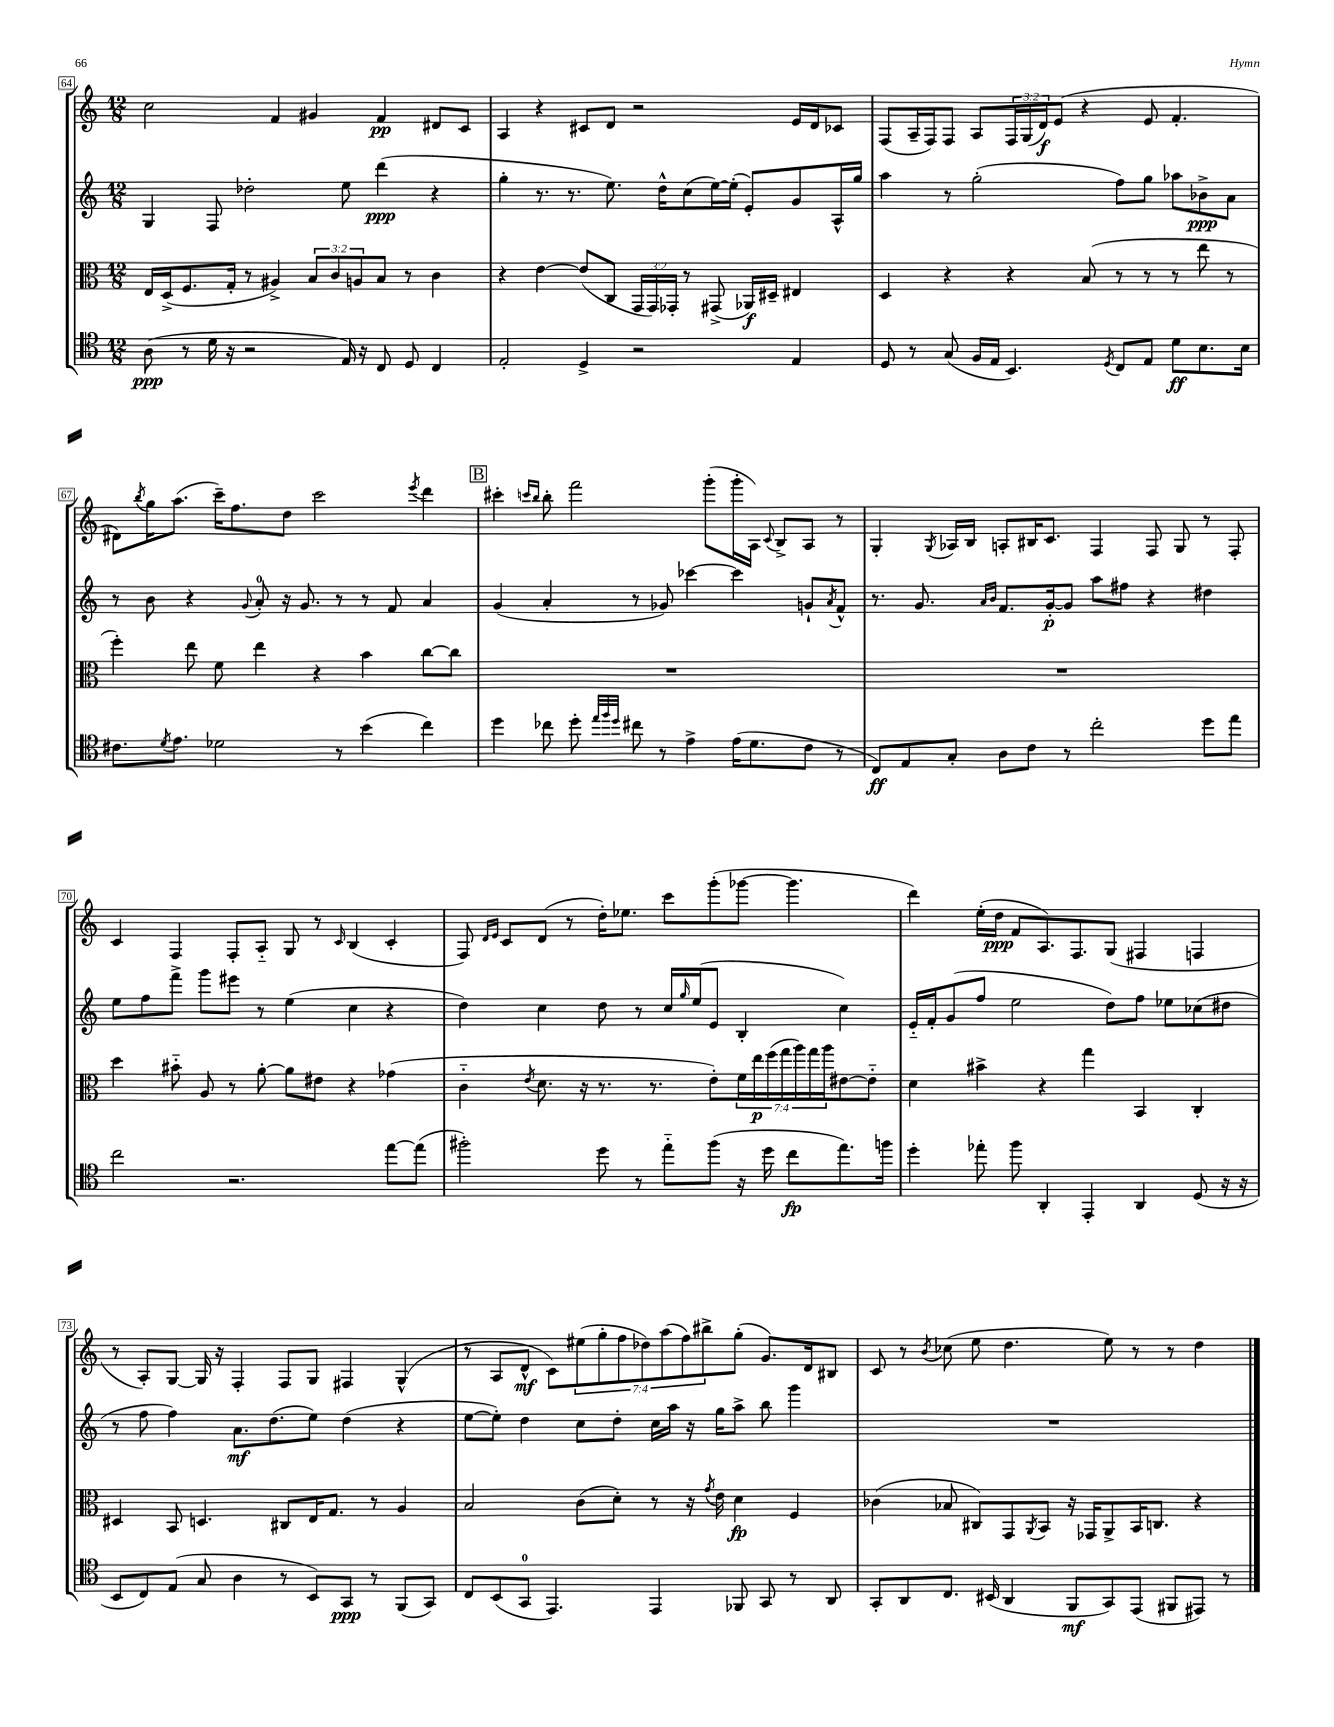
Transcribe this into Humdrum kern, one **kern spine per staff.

**kern	**kern	**kern	**kern
*staff4	*staff3	*staff2	*staff1
*clefC4	*clefC3	*clefG2	*clefG2
*k[]	*k[]	*k[]	*k[]
*M12/8	*M12/8	*M12/8	*M12/8
(8A\	16E/LL	4G/	2cc\
.	(16D^/J	.	.
8r	8.F/	.	.
16d\	.	8F/	.
16r	16G'/Jk	.	.
2r	8r	2dd-'\	.
.	4A#^/)	.	4f/
.	12B/L	.	4g#/
.	12c/	.	.
16E/)	.	8ee\	.
.	12A/	.	.
16r	.	.	.
8C/	8B/J	(4ddd\	4f/
8D/	8r	.	.
4C/	4c\	4r	8d#/L
.	.	.	8c/J
=	=	=	=
2E'/	4r	4gg'\	4A/
.	[4e\	8.r	4r
.	.	8.r	.
4D^/	(8e/]L	.	8c#/L
.	8C/J	8.ee\)	8d/J
2r	24GG/LL	.	2r
.	24GG/)	.	.
.	.	16dd^^\LK	.
.	24GG-'/JJ	.	.
.	8r	(8cc\	.
.	(8GG#^/	[16ee\L)	.
.	.	(16ee'\]JJ	.
.	16AA-/LL)	8e'/L)	.
.	16D#~/JJ	.	.
4E/	4E#/	8g/	16e/LL
.	.	.	16d/J
.	.	16A^^/L	8c-/J
.	.	16gg/JJ	.
=	=	=	=
8D/	4D/	4aa\	(8F/L
8r	.	.	16A~/L
.	.	.	16F/J)
(8G/	4r	8r	8F/J
16F/LL	.	(2gg'\	8A/L
16E/JJ	.	.	.
4.BB/)	4r	.	24F/L
.	.	.	(24G/
.	.	.	24d/J)
.	.	.	(8e/J
.	(8B/	.	4r
8qD/	.	.	.
8C/L	8r	8ff\L)	.
8E/J	8r	8gg\J	8e/
8d\L	8r	8aa-\L	4.f'/
8.B\	8ee\	8b-^\	.
.	8r	8a\J	.
16B\Jk	.	.	.
=	=	=	=
8.c#\L	4ff'\)	8r	8d#\L)
.	.	.	8qbb/
.	.	8b\	16gg\K
8qd/	.	.	.
8.e\J	.	.	(8.aa\J
.	8ee\	4r	.
2d-\	8f\	.	16ccc~\LK)
.	.	.	8.ff\
.	.	8qqg/	.
.	4ee\	8a'/	.
.	.	16r	8dd\J
.	.	8.g/	.
.	4r	.	2ccc\
8r	.	8r	.
(4b\	4b\	8r	.
.	.	8f/	.
.	.	.	8qeee/
4cc\)	[8cc\L	4a/	4ddd\
.	8cc\]J	.	.
=	=	=	=
4dd\	1.r	(4g/	4ccc#'\
.	.	.	16qqccc/LL
.	.	.	16qqbb/JJ
8cc-\	.	4a'/	8bb'\
8dd'\	.	.	2fff\
32qqee/LLL	.	.	.
32qqff/	.	.	.
32qqdd/JJJ	.	.	.
8cc#\	.	8r	.
8r	.	8g-/)	.
4e^\	.	[4ccc-\	.
.	.	.	(8ggg'\L
(16e\LK	.	4ccc-\]	16ggg'\L
8.d\	.	.	16A\JJ)
.	.	.	8qqc/
.	.	.	8B^/L
8c\J	.	8g`/L	8A/J
.	.	8qa/	.
8r	.	8f^^/J	8r
=	=	=	=
8C/L)	1.r	8.r	4G'/
8E/	.	.	.
.	.	8.g/	.
.	.	.	8qG/
8G'/J	.	.	16A-/LL
.	.	.	16B/JJ
.	.	16qqa/LL	.
.	.	16qqb/JJ	.
8A\L	.	8.f/L	8A'/L
8c\J	.	.	16B#/K
.	.	[16g'/k	8.c/J
8r	.	8g/]J	.
2cc'\	.	8aa\L	4F/
.	.	8ff#\J	.
.	.	4r	8F/
.	.	.	8G/
8dd\L	.	4dd#\	8r
8ee\J	.	.	8F'/
=	=	=	=
2cc\	4dd\	8ee\L	4c/
.	.	8ff\	.
.	8b#'~\	8fff^\J	4F/
.	8A/	8ggg\L	.
2.r	8r	8eee#\J	8F'/L
.	[8a'\	8r	8A'~/J
.	8a\]L	(4ee\	8G/
.	8e#\J	.	8r
.	.	.	16qqc/
.	4r	4cc\	(4B/
[8ee\L	(4g-\	4r	4c'/
(8ee\]J	.	.	.
=	=	=	=
2ff#'\)	4c'~\	4dd\)	8F/)
.	.	.	16qqd/LL
.	.	.	16qqe/JJ
.	.	.	8c/L
.	8qe/	.	.
.	8.d\	4cc\	(8d/J
.	.	.	8r
.	16r	.	.
8dd\	8.r	8dd\	16dd'\LK)
.	.	.	8.ee-\J
8r	.	8r	.
.	8.r	.	.
8ee'~\L	.	16cc/LL	8ccc\L
.	.	16qqgg/	.
.	.	(16ee/J	.
(8ff#\J	8e'\L)	8e/J	(8ggg'\
16r	28f\L	4B'/	[8ggg-\J
.	28ee\	.	.
16dd\	.	.	.
.	(28ff\	.	.
.	28gg\	.	.
8cc\L	.	.	4.ggg-\]
.	28aa\)	.	.
.	28gg\	.	.
.	28aa\J	.	.
8.ee\)	[8e#\	4cc\)	.
.	8e#'~\]J	.	.
16ff\Jk	.	.	.
=	=	=	=
4dd'\	4d\	16e'~/LL	4ddd\)
.	.	16f'/J	.
.	.	(8g/	.
8ee-'\	4b#^\	8ff/J	(16ee'\LL
.	.	.	16dd\JJ
8ff\	.	2ee\	8f/L
4AA'/	4r	.	8.A/)
.	.	.	8.F/
4EE'/	4gg\	.	.
.	.	8dd\L)	(8G/J
4AA/	4BB/	8ff\J	4F#/
.	.	8ee-\L	.
(8D/	4C'/	(8cc-\	4F/
16r	.	8dd#\J	.
16r	.	.	.
=	=	=	=
8BB/L	4D#/	8r	8r
8C/)	.	8ff\	8A'/L)
(8E/J	8BB/	4ff\)	[8G/J
8G/	4.D/	.	16G/]
.	.	.	16r
4A\	.	8.a\L	4F'/
.	.	(8.dd\	.
8r	8C#/L	.	8F/L
8BB/L)	16E/K	8ee\J)	8G/J
.	8.G/J	.	.
8GG/J	.	(4dd\	4F#/
8r	8r	.	.
(8FF/L	4A/	4r	(4G^^/
8GG/J)	.	.	.
=	=	=	=
8C/L	2B/	[8ee\L	8r
(8BB/	.	8ee'\]J)	8A/L
8GG/J	.	4dd\	8d^^/J
4.EE/)	.	.	8c\L)
.	(8c\L	8cc\L	(14ee#\
.	.	.	14gg'\
.	8d'\J)	8dd'\J	.
.	.	.	14ff\
.	.	.	14dd-\)
4EE/	8r	16cc\LL	.
.	.	.	(14aa\
.	.	16aa\JJ	.
.	.	.	14ff\)
.	16r	16r	.
.	.	.	14bb#^\
.	8qg/	.	.
.	16e\	16gg\LK	.
8FF-/	4d\	8aa^\J	(8gg'\J
8GG/	.	8bb\	8.g/L)
8r	4F/	4ggg\	.
.	.	.	16d/k
8AA/	.	.	8B#/J
=	=	=	=
8GG'/L	(4c-\	1.r	8c/
8AA/	.	.	8r
.	.	.	8qb/
8.C/J	8B-/	.	(8cc-\
.	8C#/L)	.	8ee\
(16BB#/	.	.	.
4AA/	8GG/	.	4.dd\
.	8qAA/	.	.
.	8BB/J	.	.
8FF/L	16r	.	.
.	16GG-/LK	.	.
8GG/)	8AA^/	.	8ee\)
(8EE/J	16BB/K	.	8r
.	8.C/J	.	.
8FF#/L	.	.	8r
8EE#/J)	4r	.	4dd\
8r	.	.	.
==	==	==	==
*-	*-	*-	*-
